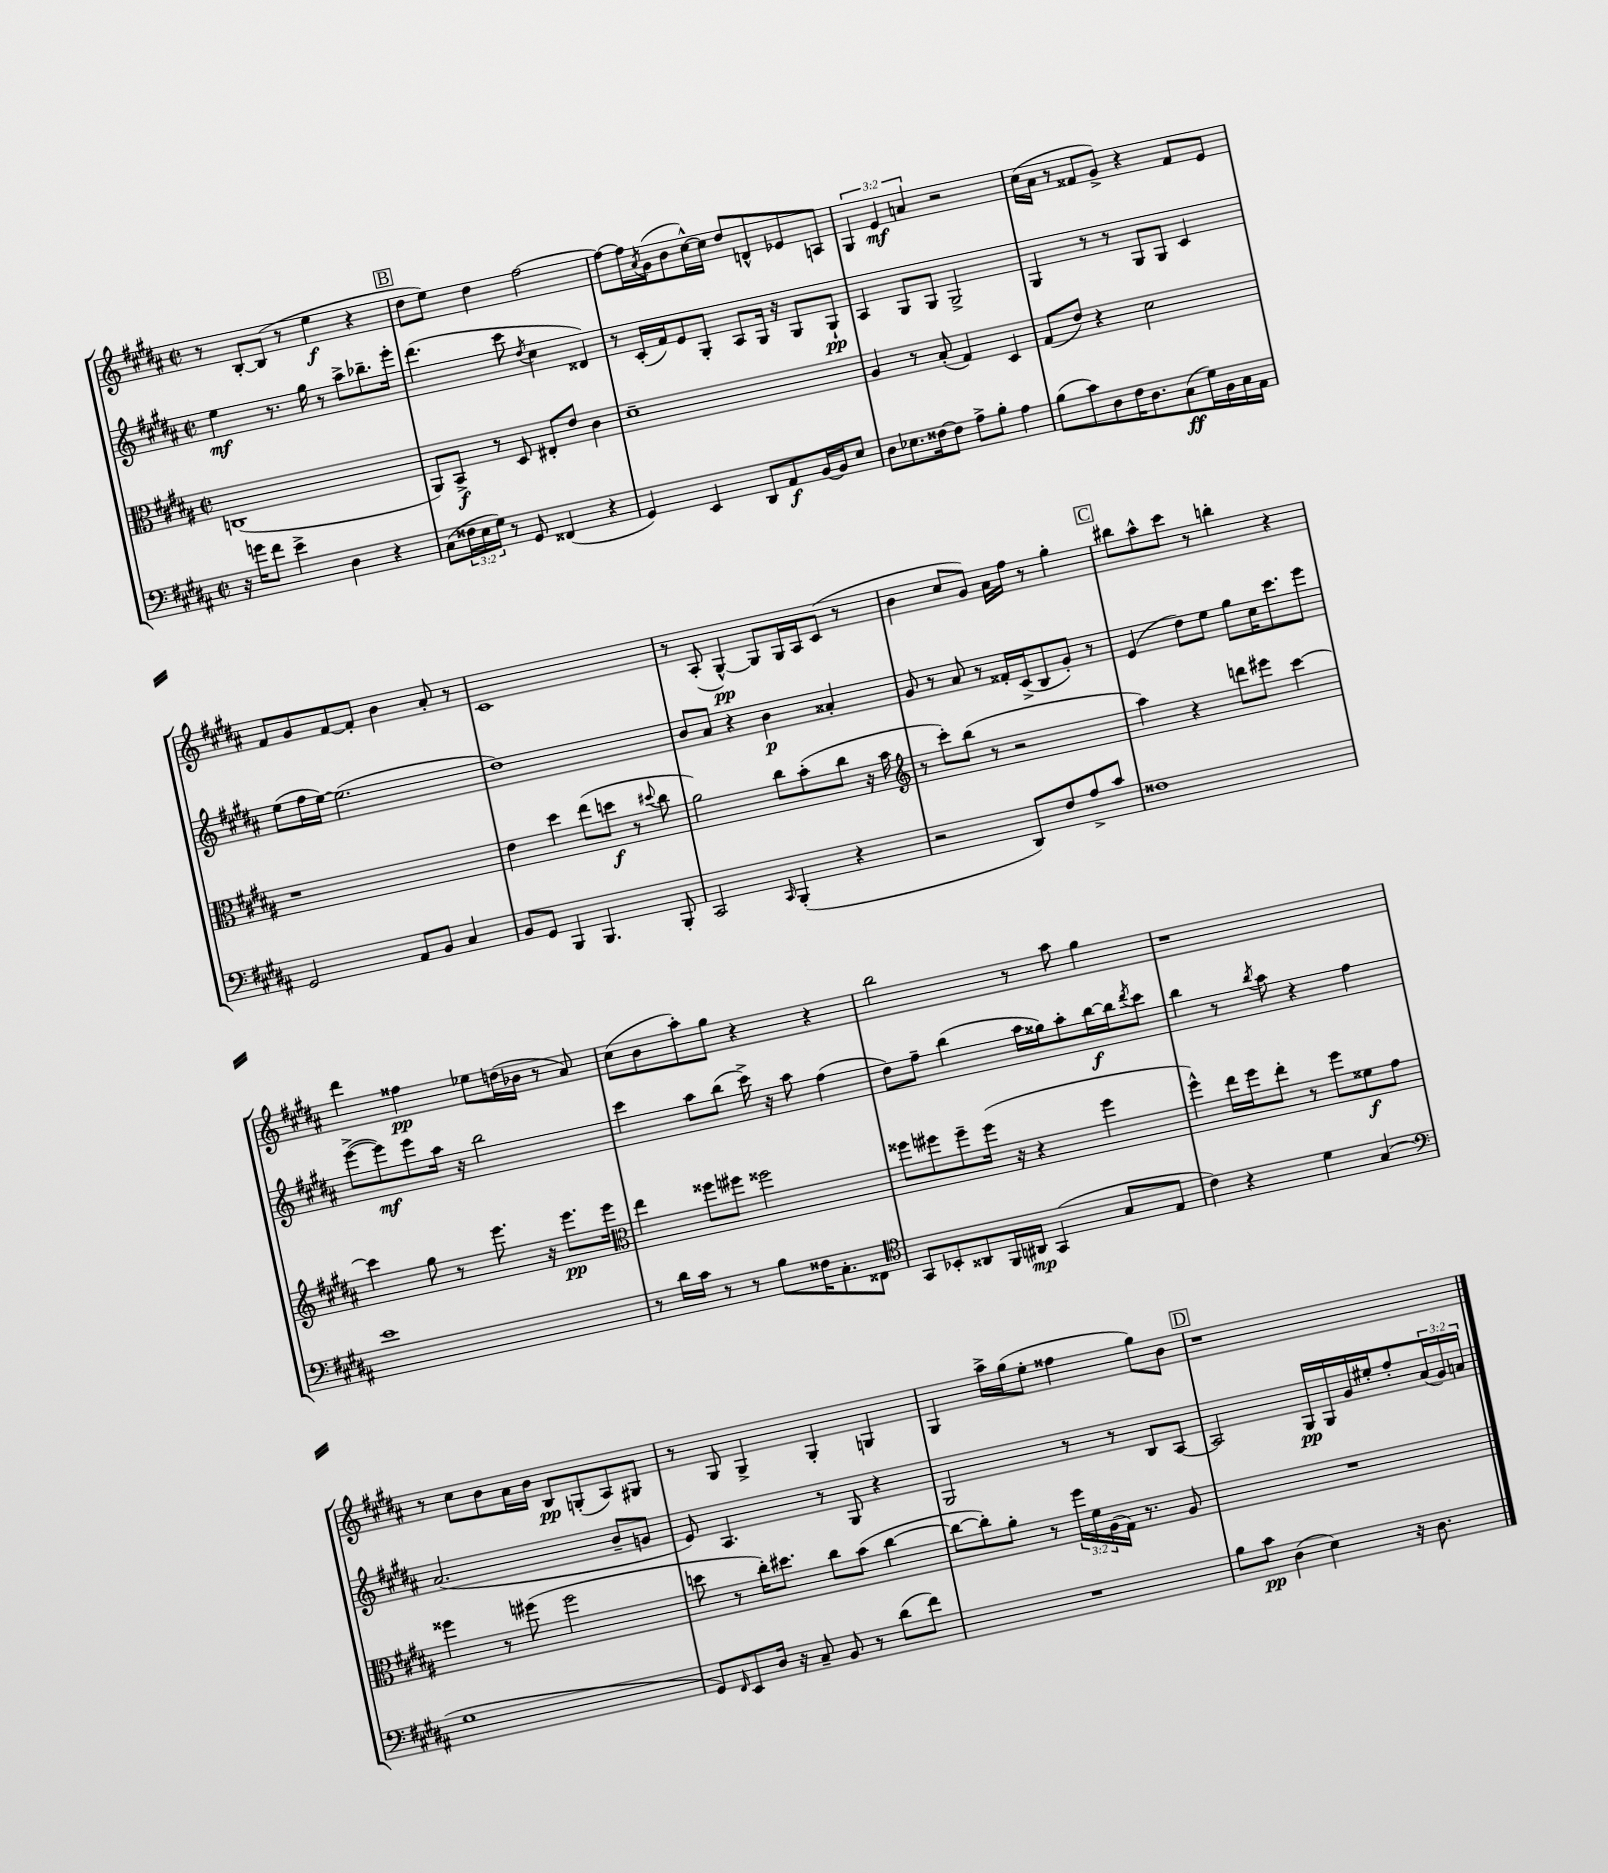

**kern	**kern	**kern	**kern
*staff4	*staff3	*staff2	*staff1
*clefF4	*clefC3	*clefG2	*clefG2
*k[f#c#g#d#a#]	*k[f#c#g#d#a#]	*k[f#c#g#d#a#]	*k[f#c#g#d#a#]
*M2/2	*M2/2	*M2/2	*M2/2
*met(c|)	*met(c|)	*met(c|)	*met(c|)
16r	(1C	4ee\	8r
16g\LK	.	.	.
8f#\J	.	.	[8B'/L
4e^\	.	8.r	(8B/]J
.	.	.	8r
.	.	16gg#\	.
4D#\	.	8r	4ee\
.	.	8aa#^\L	.
4r	.	8.bb-~\	4r
.	.	16eee'\Jk	.
=	=	=	=
(8C#\L	8AA#/L)	(4.ddd#\	8dd#\L
24F##\L	8BB^/J	.	8ee\J)
24E\	.	.	.
24G#\JJ)	.	.	.
8r	8r	.	4dd#\
8GG#/	8D#/	8ccc#\	.
.	.	8qdd#/	.
(4FF##/	8E#'/L	4cc#\	[2ff#\
.	8e/J	.	.
4r	4c#\	4d##/)	.
=	=	=	=
4GG#/)	1d#~	8r	8ff#\_L
.	.	(16c#'/LL	16ff#\]L
.	.	.	8qa#/
.	.	16f#/J)	(16g#\J
4EE/	.	8e/	8b\
.	.	8G#'/J	[16cc#^^\L)
.	.	.	16cc#\]JJ
8DD#/L	.	8A#/L	8dd#/L
8AA#/	.	16G#/Jk	8d^^/
.	.	16r	.
[16BB/L	.	8G#/L	8e-/
16BB/]J	.	.	.
8E/J	.	8G#`/J	8A/J
=	=	=	=
8D#\L	4A#/	4A#/	6G#/
8.E-\	.	.	.
.	.	.	6e/
.	8r	8G#/L	.
[16F##\k	.	.	.
.	.	.	6a/
8F##\]J	(8B'/	8G#/J	.
8A#^\L	4G#/)	2G#^/	2r
8B'\J	.	.	.
4A#\	4D#/	.	.
=	=	=	=
(8B\L	(8G#/L	4G#/	(16cc#\LL
.	.	.	16a#\JJ
8c#\)	8e/J)	.	8r
8D#\	4r	8r	8f##/L
16F#\K	.	8r	8g#^/J)
8.D#\	.	.	.
.	2d#\	8G#/L	4r
(8C#\	.	8G#/J	.
16G#\L)	.	4c#/	8f##/L
16BB\	.	.	.
16C#\	.	.	8e/J
16AA#\JJ	.	.	.
=	=	=	=
2GG#/	1r	(8ee\L	8f#/L
.	.	16ff#\L	8g#/
.	.	[16ee\JJ)	.
.	.	(2.ee\]	[8f#/
.	.	.	8f#'/]J
8AA#/L	.	.	4b\
8BB/J	.	.	.
4C#/	.	.	8a#'/
.	.	.	8r
=	=	=	=
8BB/L	4e\	1dd#)	1c#
8GG#/J	.	.	.
4BBB/	4dd#\	.	.
4.BBB/	(8ee\L	.	.
.	8dd\J	.	.
.	8r	.	.
.	8qqdd#/	.	.
8BBB'/	8cc#\	.	.
=	=	=	=
2CC#/	2a#\)	8b/L	8r
.	.	8a#/J	(8A#'/
.	.	4r	[4G#^^/)
16qqCC#/	.	.	.
(4BBB'/	8cc#\L	4b\	8G#/]L
.	(8b'\	.	16G#/L
.	.	.	16A#/J
4r	8cc#\J	4a##'/	(8c#/J
.	16r	.	8r
.	16b\	.	.
=	=	=	=
*	*clefG2	*	*
2r	8r	8g#/	4b\
.	8ccc#'\L)	8r	.
.	(8bb\J	8a#/	8cc#/L
.	8r	8r	8g#/J)
8DD#/L)	2r	16f##'/LL	16a#\LL
.	.	(16c#^/J	16ff#\JJ
8F#/	.	8B/	8r
8A#^/	.	8g#'/J)	4gg#'\
8c#/J	.	8r	.
=	=	=	=
1F##	4aa#\)	(4e/	8bb#\L
.	.	.	8aa#^^\
.	4r	8dd#\L)	8ccc#\J
.	.	8ee\J	8r
.	8ddd\L	8gg#\L	4bb'\
.	8eee#\J	16cc#\K	.
.	.	8.ccc#\	.
.	[4ccc#\	.	4r
.	.	8eee\J	.
=	=	=	=
1e	4ccc#\]	([8eee^\L	4ddd#\
.	.	8eee\])	.
.	8gg#\	8eee\	4ff##\
.	8r	16aa#\Jk	.
.	.	16r	.
.	8.eee\	2bb\	8ee-\L
.	.	.	(16dd\L
.	16r	.	16b-\JJ
.	8.eee\L	.	8r
.	.	.	8a#/)
.	16eee\Jk	.	.
=	=	=	=
*	*clefC3	*	*
8r	4ee\	4ccc#\	(8cc#\L
16d#\LL	.	.	8b\
16c#\JJ	.	.	.
8r	8ff##\L	8aa#\L	8aa#'\)
8r	8ff#\J	(8bb\J	8gg#\J
8B\L	2ff##\	16ccc#^\)	4r
.	.	16r	.
16F##\K	.	8aa#\	.
8.C#'\	.	.	.
.	.	(4ff#\	4r
8FF##\J	.	.	.
=	=	=	=
*clefC4	*	*	*
8GG#/L	8ff##\L	8dd#\L)	2bb\
8BB-'/	8ff#\	8ff#~\J	.
8AA##/	8ff#~\	(4bb\	.
16FF#/L	(16ff#\Jk	.	.
16AA#/JJ	16r	.	.
(4GG#/	4r	16aa#\LL	8r
.	.	16gg##\J)	.
.	.	8aa#'\	8aa#\
8G#/L	4ff#\	[16bb\L	4gg#\
.	.	16bb\]J	.
.	.	8qddd#/	.
8E/J	.	8ccc#\J	.
=	=	=	=
4c#\)	4ff#^^\)	4bb\	1r
4r	16ee\LL	8r	.
.	16ff#\J	.	.
.	.	8qbb/	.
.	8ee'\J	8aa#\	.
4d#\	8r	4r	.
.	8ff#\L	.	.
(4G#/	8f##\	4ff#\	.
.	8g#\J	.	.
=	=	=	=
*clefF4	*	*	*
1G#	4ff##\	(2.a#/	8r
.	.	.	8cc#\L
.	8r	.	8b\
.	(8ff#\	.	16a#\L
.	.	.	16b\JJ
.	2ff#\	.	8B/L
.	.	.	(8G'/
.	.	8b~/L	8A#/)
.	.	8g/J	8G#/J
=	=	=	=
8GG#/L)	8dd\	8e/)	8r
16qqFF#/	.	.	.
8EE/	8r	4.A#/	8G#/
16D#/Jk	16cc#'\LK)	.	4G#^/
16r	8.dd#\J	.	.
8C#~/	.	.	.
8BB/	8cc#\L	8r	4G#'/
8r	(8b\J	8G#/	.
(8d#\L	[4cc#\	4r	4G/
8f#\J)	.	.	.
=	=	=	=
1r	8cc#\_L	2G#/	4G#/
.	8cc#'\])	.	.
.	8a#'\J	.	16aa#^\LL
.	.	.	(16gg#\J
.	8r	.	8ee'\J
.	24ff#\LL	8r	4ff##\
.	24f#\	.	.
.	(24A#\	.	.
.	16G#\JJ)	8r	.
.	8.r	.	.
.	.	8B/L	8gg#\L)
.	8A#/	[8A#/J	8b\J
=	=	=	=
8B\L	1r	2A#/]	1r
8c#\J	.	.	.
(4D#\	.	.	.
4E\)	.	16G#/LL	.
.	.	16G#/	.
.	.	16g#/	.
.	.	16ee#'/J	.
16r	.	8ff#'/	.
8.D#\	.	.	.
.	.	(24a#/L	.
.	.	24g#/)	.
.	.	24a/JJ	.
==	==	==	==
*-	*-	*-	*-
